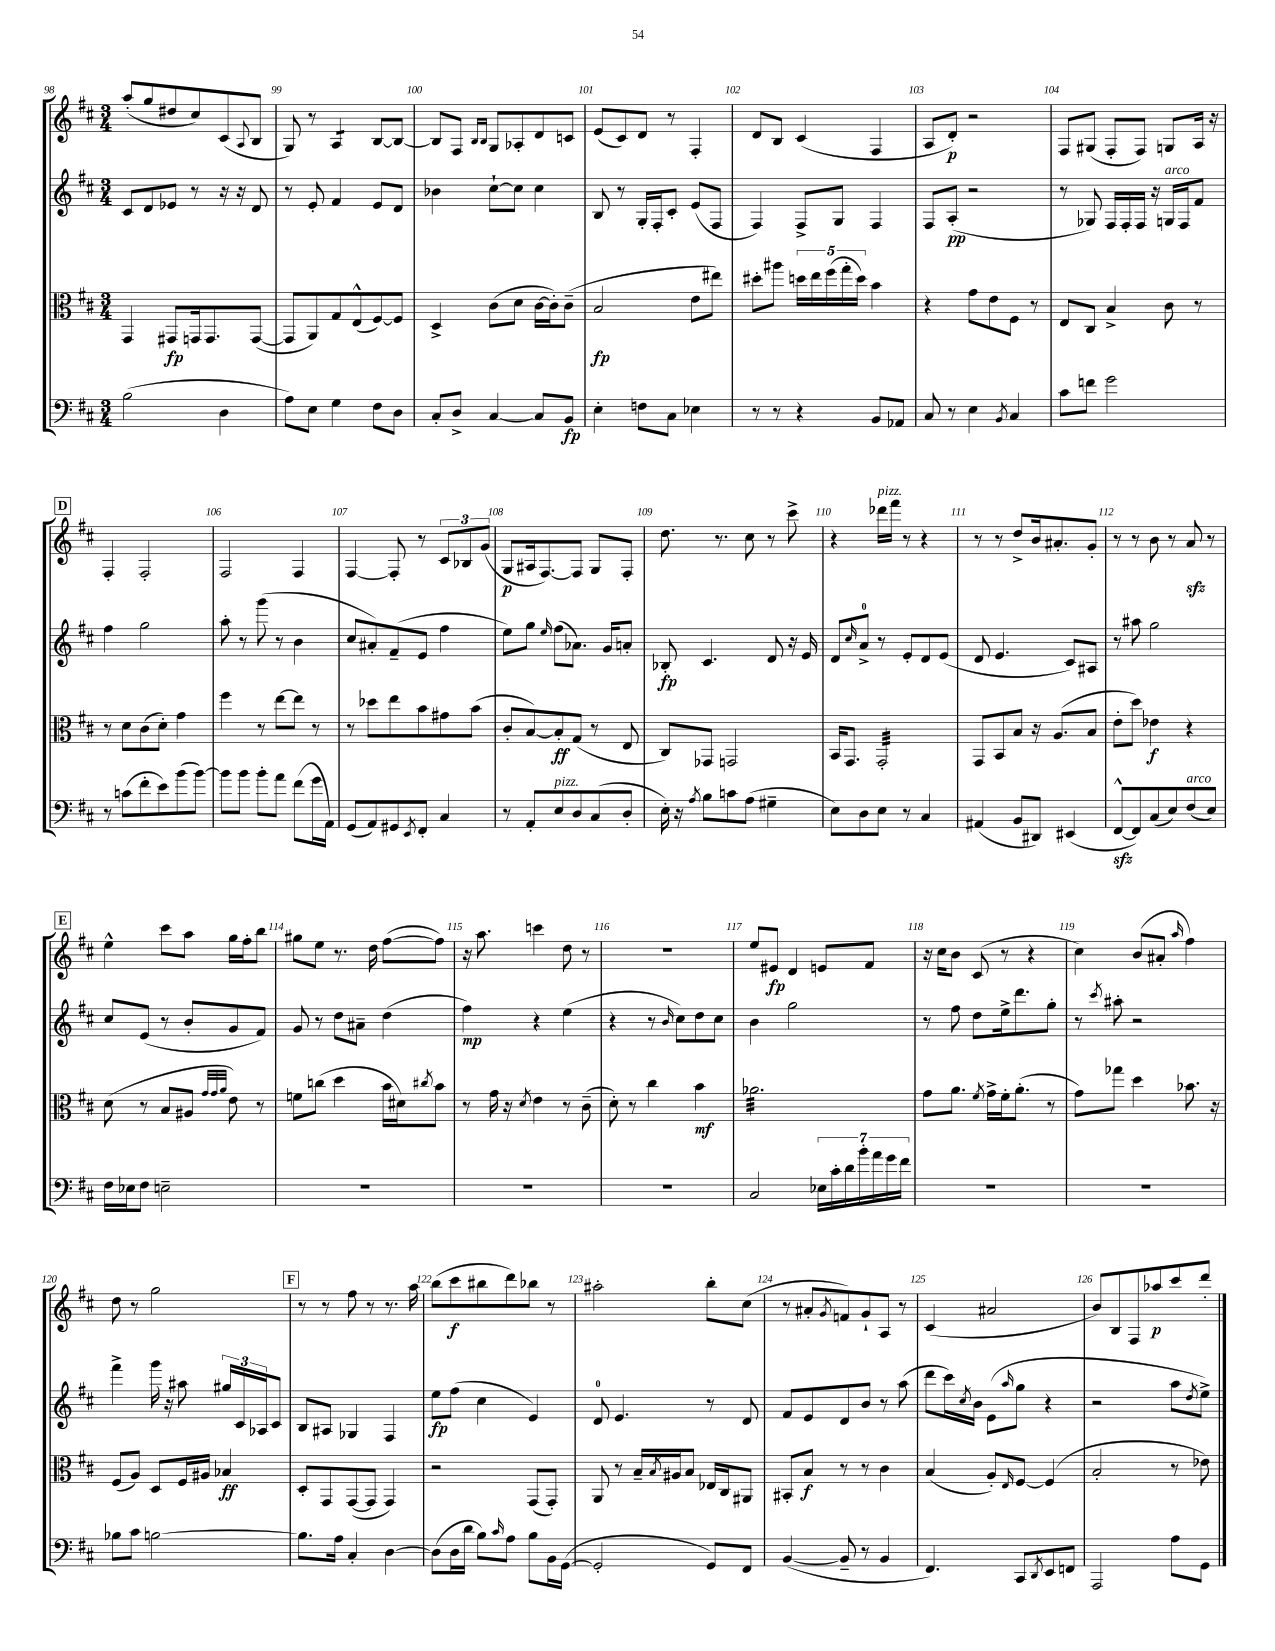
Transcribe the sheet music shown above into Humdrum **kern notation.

**kern	**kern	**kern	**kern
*staff4	*staff3	*staff2	*staff1
*clefF4	*clefC3	*clefG2	*clefG2
*k[f#c#]	*k[f#c#]	*k[f#c#]	*k[f#c#]
*M3/4	*M3/4	*M3/4	*M3/4
(2B	4GG	8c#	(8aa'
.	.	8d	8gg
.	8GG#	8e-	8dd#
.	16GG	8r	8cc#)
.	8.GG	.	.
4D	.	16r	(8c#
.	.	16r	.
.	.	.	8qqA
.	([8GG	8d	8B
=	=	=	=
8A)	8GG]	8r	8G)
8E	8AA)	8e'	8r
4G	8G	4f#	4A
.	(8E^^	.	.
8F#	[8F#)	8e	[8B
8D	8F#]	8d	8B_
=	=	=	=
8C#'	4D^	4b-	8B]
8D^	.	.	8F#
.	.	.	16qqB
.	.	.	16qqB
[4C#	(8c#	[8cc#`	8G
.	8d	8cc#]	8A-'
8C#]	[16c#	4cc#	8d
.	16c#'])	.	.
8BB	(8c#~	.	8c
=	=	=	=
4E'	2B	8B	(8e
.	.	8r	8c#)
8F	.	16G'	8d
.	.	16F#'	.
8C#	.	8c#'	8r
4E-	8e	(8e	4F#'
.	8ee#)	8F#	.
=	=	=	=
8r	8dd#'	4F#)	8d
8r	8aa#	.	8B
4r	20dd	8F#^	(4c#
.	20ee	.	.
.	(20ff#	.	.
.	.	8G	.
.	20gg'	.	.
.	20dd)	.	.
8BB	4b	4F#	4F#
8AA-	.	.	.
=	=	=	=
8C#	4r	8F#	8A
8r	.	(8A'	8d')
4E	8g	2r	2r
.	8e	.	.
8qBB	.	.	.
4C#	8F#	.	.
.	8r	.	.
=	=	=	=
8c#	8E	8r	8F#
8f	8C#	8G-)	(8G#
2g	4B^	16F#	8F#'
.	.	16F#'	.
.	.	16F#	8F#)
.	.	16r	.
.	8c#	16G	8G
.	.	16F#	.
.	8r	8f#	16A
.	.	.	16r
=	=	=	=
8r	8r	4ff#	4F#'
(8c	8d	.	.
8f#'	(8c#	2gg	2F#'
8e)	8d')	.	.
(8b	4g	.	.
[8b)	.	.	.
=	=	=	=
8b]	4ff#	8aa'	2F#
8b	.	8r	.
8b'	8r	(8ggg	.
8a	[8ee	8r	.
(8f#	8ee]	4b	4F#
16g	8r	.	.
16AA)	.	.	.
=	=	=	=
(8GG	8r	8cc#	[4F#
8AA)	8dd-	8a#')	.
8GG#	8ee	(8f#~	8F#']
8qEE	.	.	.
8FF#'	8b	8e	8r
4C#	8g#	4ff#	12c#
.	.	.	12B-
.	(8b	.	.
.	.	.	(12g
=	=	=	=
8r	8c#'	8ee)	8G
8AA'	[8B)	8gg	16A#
.	.	.	[8.F#)
.	.	16qqee	.
8E	8B']	(8ff#	.
8D	(8G	8.a-)	8F#]
(8C#	8r	.	8G
.	.	16g	.
8D'	8E	8a'	8F#'
=	=	=	=
16E')	8C#)	8B-'	8.dd
16r	.	.	.
8qA	.	.	.
8B	8GG-	4.c#	.
.	.	.	8.r
8c	2GG	.	.
(8A	.	.	8cc#
4G#~	.	8d	8r
.	.	16r	8ccc#^
.	.	16e	.
=	=	=	=
8E)	16BB	8d	4r
.	8.GG	.	.
.	.	16qqcc#	.
8D	.	8a^	.
8E	2GG'	8r	16ddd-
.	.	.	16fff#
8r	.	8e'	8r
4C#	.	8d	4r
.	.	(8e	.
=	=	=	=
(4AA#	8GG	8d	8r
.	8BB	4.e	8r
8BB	8B	.	8dd^
8DD#)	16r	.	16b
.	(8.A	.	8.a#'
(4EE#	.	8c#)	.
.	8B	8A#	8g'
=	=	=	=
[8FF#^^	8e'	8r	8r
8FF#])	8dd)	8aa#	8r
(8C#	4e-	2gg	8b
8E)	.	.	8r
(8F#	4r	.	8a
8E)	.	.	8r
=	=	=	=
16F#	(8d	8cc#	4ee^^
16E-	.	.	.
8F#	8r	(8e	.
2E~	8B	8r	8ccc#
.	8A#	8b'	8aa
.	32qqg	.	.
.	32qqg	.	.
.	32qqa	.	.
.	8e)	8g	16gg
.	.	.	16ff#'
.	8r	8f#)	8bb
=	=	=	=
2.r	8f	8g	8gg#
.	(8cc	8r	8ee
.	4dd	8dd	8.r
.	.	8a#~	.
.	.	.	16dd
.	16b	(4dd	([8ff#
.	16d#)	.	.
.	8qcc#	.	.
.	8b	.	8ff#])
=	=	=	=
2.r	8r	4ff#)	16r
.	.	.	8.aa
.	16g	.	.
.	16r	.	.
.	8qd	.	.
.	4e	4r	4ccc
.	8r	(4ee	8dd
.	(8c#~	.	8r
=	=	=	=
2.r	8d')	4r	2.r
.	8r	.	.
.	4cc#	8r	.
.	.	16qqb	.
.	.	8cc#)	.
.	4b	8dd	.
.	.	8cc#	.
=	=	=	=
2C#	2.a-	4b	8ee
.	.	.	8e#
.	.	2gg	4d
28E-	.	.	8e
28c#'	.	.	.
28d	.	.	.
28b'	.	.	.
.	.	.	8f#
28a	.	.	.
28g	.	.	.
28f#	.	.	.
=	=	=	=
2.r	8g	8r	16r
.	.	.	16cc#
.	8.a	8ff#	8b
.	.	8dd	(8c#
.	8qf#	.	.
.	16g^	.	.
.	16f#'	16ee^	8r
.	(8.a'	8.ddd	.
.	.	.	4r
.	8r	8gg'	.
=	=	=	=
2.r	8g)	8r	4cc#)
.	.	8qccc#	.
.	8gg-	8aa#'	.
.	4dd	2r	(8b
.	.	.	8a#'
.	.	.	16qqaa
.	8.b-	.	4ff#)
.	16r	.	.
=	=	=	=
8B-	(8F#	4fff#^	8dd
8c#	8A)	.	8r
[2B	8D	16ggg	2gg
.	.	16r	.
.	16F#	8aa#	.
.	16A#	.	.
.	4B-	24gg#	.
.	.	24c#	.
.	.	24A-	.
.	.	8c#	.
=	=	=	=
8.B]	8D'	8B	8r
.	8GG	8A#	8r
16A	.	.	.
4C#'	([8GG	4G-	8ff#
.	8GG]	.	8r
[4D	4GG)	4F#	8.r
.	.	.	16aa
=	=	=	=
(8D]	2r	8ee	(8bb
16D	.	(8ff#	8ccc#
16d	.	.	.
8B)	.	4cc#	8bb#
16qqc#	.	.	.
8A	.	.	8ddd)
8B	(8GG	4e)	8bb-
16BB	8GG')	.	8r
([16GG	.	.	.
=	=	=	=
2GG']	8AA	8d	2aa#'
.	8r	4.e	.
.	16B~	.	.
.	8qB	.	.
.	16A#	.	.
.	8B	.	.
8GG)	16E-	8r	8bb'
.	16C#	.	.
8FF#	8AA#	8d	(8cc#
=	=	=	=
([4BB	8BB#'	8f#	8r
.	8B	8e	8a#'
.	.	.	8qg
8BB~]	8r	8d	8f)
8r	8r	8b	8g`
4BB	4c#	8r	8A
.	.	(8aa	8r
=	=	=	=
4.FF#)	(4B	8ddd	(4c#
.	.	16ccc#)	.
.	.	8qcc#	.
.	.	16b	.
.	8A')	(8e	2a#
.	16qqE	16qqaa	.
8CC#	[8F#	8gg	.
8qDD	.	.	.
8EE	(4F#]	4r	.
8FF	.	.	.
=	=	=	=
2AAA	2B'	2r	8b)
.	.	.	8B
.	.	.	8F#
.	.	.	8aa-
8A	8r	8aa	8ccc#
.	.	8qdd	.
8GG	8e-)	8ee^)	8ddd'
==	==	==	==
*-	*-	*-	*-
